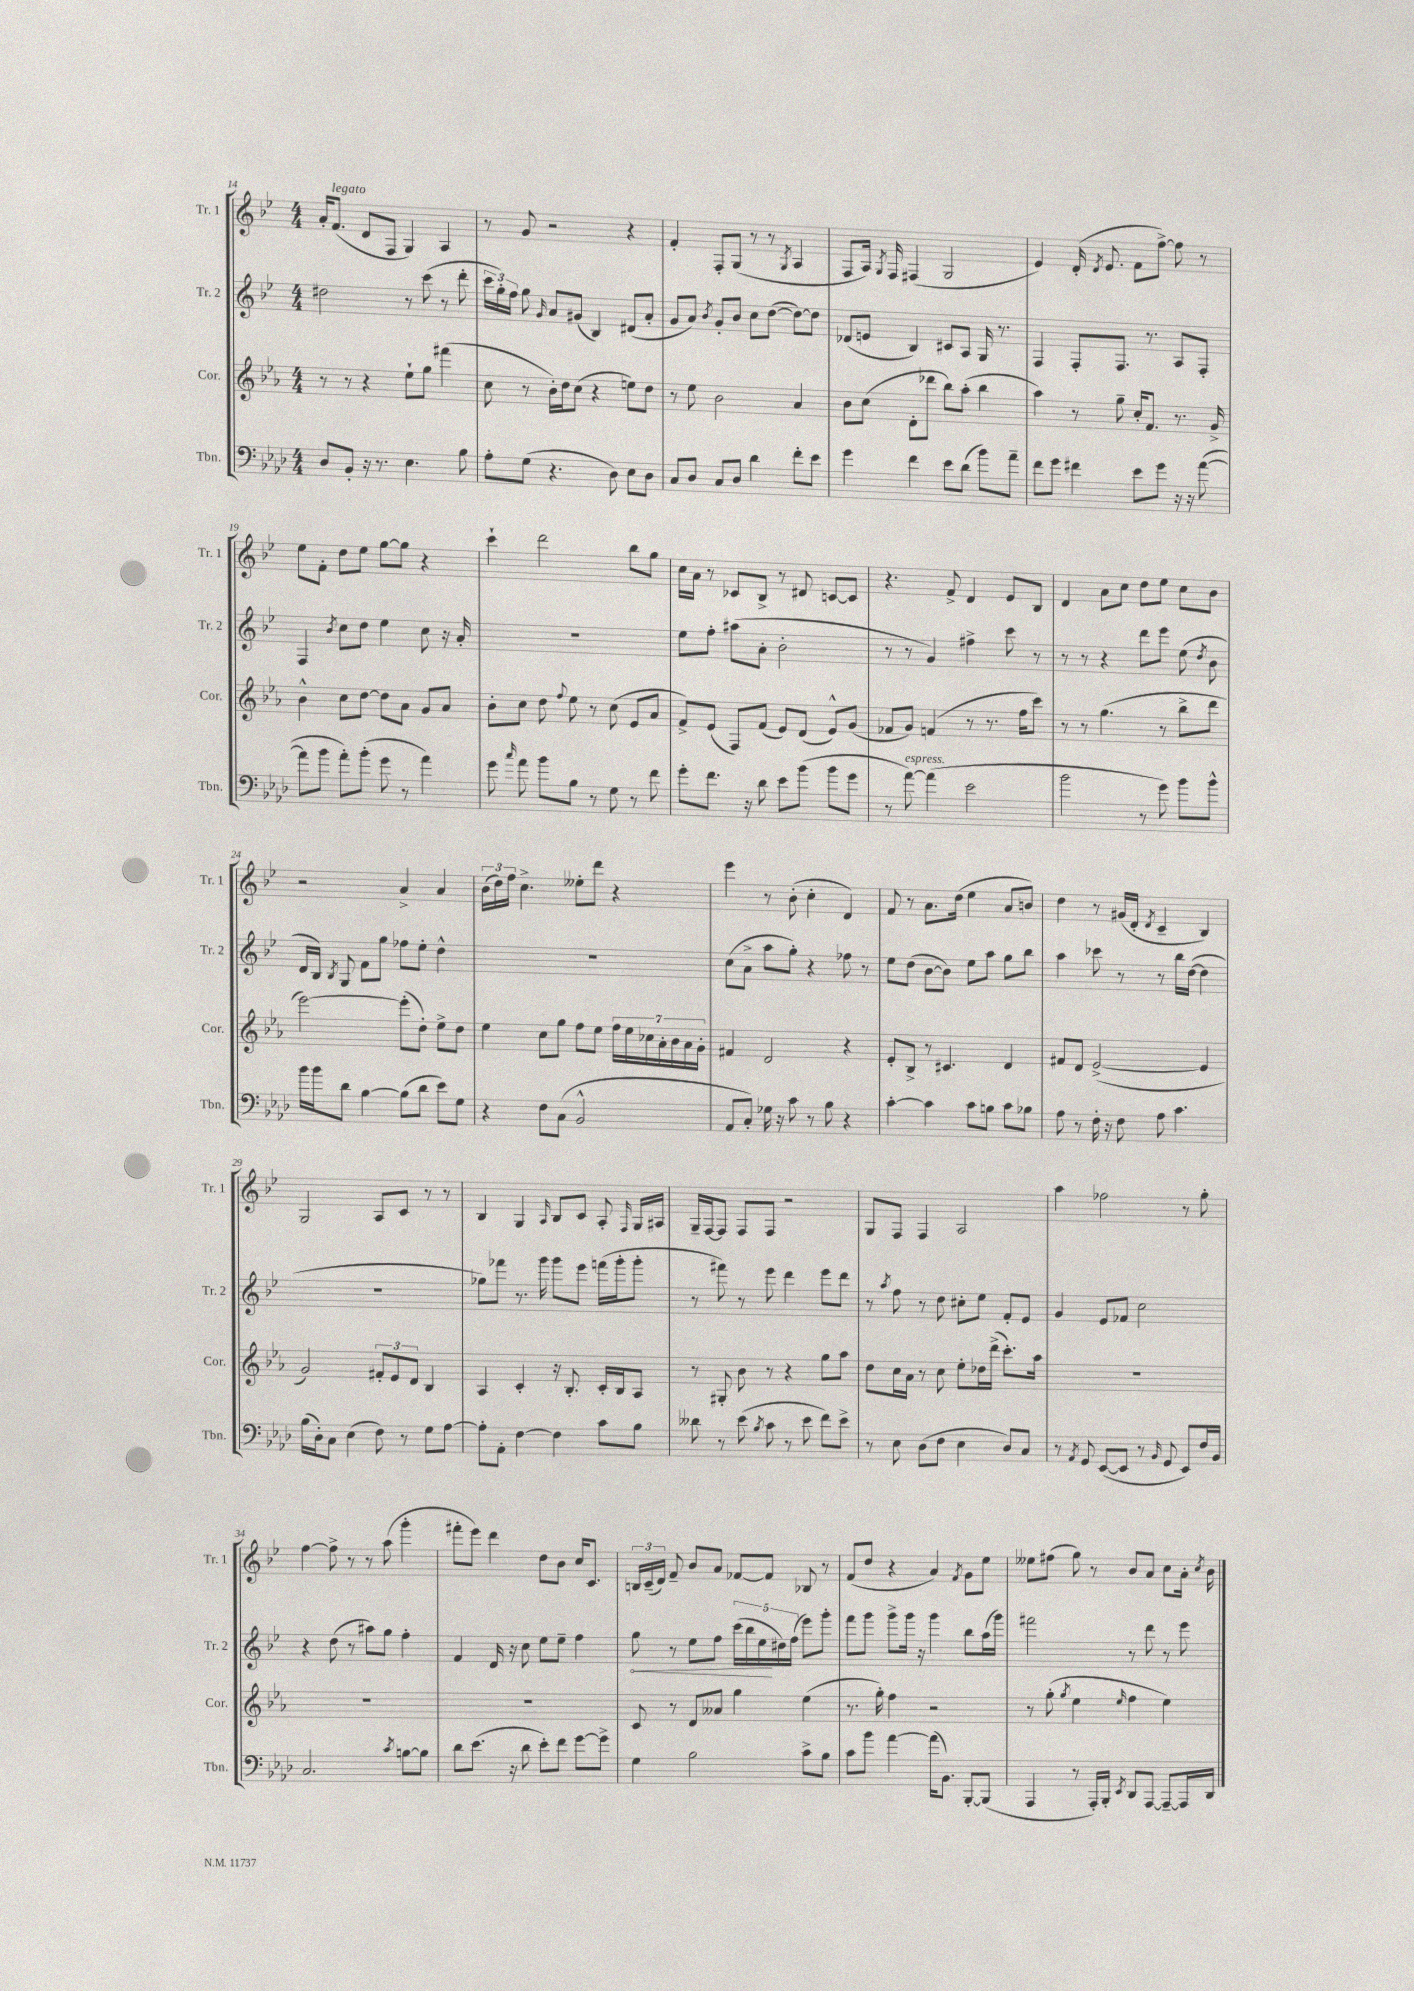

**kern	**kern	**kern	**kern
*staff4	*staff3	*staff2	*staff1
*clefF4	*clefG2	*clefG2	*clefG2
*k[b-e-a-d-]	*k[b-e-a-]	*k[b-e-]	*k[b-e-]
*M4/4	*M4/4	*M4/4	*M4/4
8D-	8r	2dd#	16a'
.	.	.	(8.f
8BB-'	8r	.	.
16r	4r	.	8d
8.r	.	.	.
.	.	.	8F
4.E-	8ee-`	8r	4G)
.	8gg	(8ccc	.
.	(4fff#	8r	4A
8B-	.	8ddd'	.
=	=	=	=
8A-'	8cc	24ccc	8r
.	.	24gg')	.
.	.	24ff	.
(8G	8r	8gg	8g
.	.	16qqg	.
4.r	16b-')	8a	2r
.	16dd	.	.
.	(8cc	(8g#	.
.	4r	4B-)	.
8D-)	.	.	.
8E-	8ee)	(8d#	4r
8D-	8dd	8a'	.
=	=	=	=
8C	8r	8g	4f'
8D-	8ee-	8a)	.
.	.	8qb-	.
8C	2b-	8g'	8F'
8D-	.	8b-	(8G
4d-	.	8cc	8r
.	.	([8dd	8r
.	.	.	8qG
8f'	4a-	8dd_)	4A
8e-	.	8dd]	.
=	=	=	=
4g	8b-	(8d-	8F
.	(8cc	8e	16A)
.	.	.	8qG
.	.	.	16F
4f	8d'	4B-)	(4F#
.	8ddd-	.	.
8e-	8bb-)	8c#	2G
(8d-	(8aa-'	8A	.
8b-)	4bb-	16G	.
.	.	8.r	.
8a-~	.	.	.
=	=	=	=
8f	4aa-)	4F	4e-)
8g	.	.	.
4f#	8r	8F'	(16d'
.	.	.	8qd
.	.	.	8.e-
.	8gg~	8.F	.
8e-	16cc'	.	8f
.	8.f	8.r	.
8g	.	.	[8ff^)
16r	8.r	8A	8ff]
16r	.	.	.
([8a-	.	8F'	8r
.	16g^	.	.
=	=	=	=
8a-]	4b-^^	4F	8ee-
8b-	.	.	8f'
.	.	8qb-	.
8a-')	8cc	8cc	8dd
(8b-'	[8dd	8dd	8ee-
8g	8dd]	4ee-	[8gg
8r	8a-	.	8gg]
4a-)	8g	8cc	4r
.	8a-	16r	.
.	.	16a'	.
=	=	=	=
8g	8b-'	1r	4ccc`
16qqcc	.	.	.
8a-	8cc	.	.
8b-	8dd	.	2ddd
.	8qqff	.	.
8B-	8ee-	.	.
8r	8r	.	.
8G	(8cc	.	.
8r	8e-	.	8bb-
8f	8a-	.	8gg
=	=	=	=
8g'	8f^)	8ee-	16cc
.	.	.	16a
8.f	(8e-	8ff'	8r
.	8F)	(8aa#	8c-
16r	.	.	.
8d-	(8f	8a'	8B-^
8e-	8e-)	2b-'	8r
(8b-	(8d	.	8d#
8b-	8e-^^)	.	[8c
8g	(8g	.	8c]
=	=	=	=
8r	8f-	8r	4.r
[8a-)	8g)	8r	.
(4a-]	(4f	4g)	.
.	.	.	8f^
2e-	8r	4ff#^	4d
.	8.r	.	.
.	.	8ccc	8e-
.	16ff	.	.
.	8ccc)	8r	8B-
=	=	=	=
2b-	8r	8r	4d
.	8r	8r	.
.	(4.gg	4r	8a
.	.	.	8cc
8r	.	8ddd	8dd
8g)	8r	8eee-	8ee-
8b-	8bb-^	(8ee-	8cc
.	.	8qdd	.
8b-^^	8ddd	8b-	8b-
=	=	=	=
16b-	[2eee-)	16d	2r
16b-	.	16B-)	.
.	.	8qB-	.
8d-	.	8G	.
[4B-	.	8f	.
.	.	8gg	.
(8B-]	(8eee-']	8ff-	4a^
8d-	8dd')	8ee-'	.
8e-)	8ee-^	4dd^^	4a
8G	8dd	.	.
=	=	=	=
4r	4ee-	1r	(24b-
.	.	.	24dd)
.	.	.	24ff
.	.	.	4.cc^
8F	8cc	.	.
(8C	8gg	.	.
2BB-^^	8ff	.	8ee--'
.	8ee-	.	8ddd
.	28ff	.	4r
.	28ee-	.	.
.	28cc-	.	.
.	28a-'	.	.
.	28b-	.	.
.	28a-	.	.
.	28g'	.	.
=	=	=	=
8AA-	4f#	(8cc	4eee-
8C')	.	8a^	.
16G-	2d	8aa	8r
16r	.	.	.
8c	.	8gg')	(8b-'
8r	.	4r	4cc'
8B-	.	.	.
4r	4r	8ff-	4d)
.	.	8r	.
=	=	=	=
[4c'	8e-'	8ee-	8f
.	8B-^	(8dd	8r
4c]	8r	[8b-	8.a
.	4.c#	8b-])	.
.	.	.	(16dd
8c	.	8ee-	4ee-
8B	.	8aa	.
8c	4d	8gg	8a
8B-	.	8bb-	8b)
=	=	=	=
8A-	8f#	4aa	4dd
8r	8d	.	.
16F'	([2e-^	8ccc-	8r
16r	.	.	.
8F	.	8r	(16g#
.	.	.	16d'
.	.	.	8qd
8A-	.	8r	4c~
4.c	.	16bb-	.
.	.	([16dd	.
.	4e-]	4dd]	4B-)
=	=	=	=
(16B-	2g)	1r	2G
16D-')	.	.	.
8C	.	.	.
(4E-	.	.	.
8F)	12f#'	.	8A
.	12e-	.	.
8r	.	.	8c
.	12d	.	.
8G	4B-	.	8r
[8A-	.	.	8r
=	=	=	=
8A-']	4A-	8gg-)	4B-
8AA-'	.	8fff-	.
[4F	4c'	8.r	4G
.	.	16ggg	.
.	.	.	16qqA
4F]	16r	8ggg	8B-
.	8.B-'	.	.
.	.	8eee-	8c
8c	16c'	(16fff	8A'
.	16B-	16ggg'	.
.	.	.	16qqF
8B-	8A-	8ggg'	16G
.	.	.	16A#
=	=	=	=
8d--	8r	8r	16G~
.	.	.	[16F
8r	8G#'	8fff#)	8F]
(8e-	8b-	8r	8F
8qB-	.	.	.
8c	8r	8eee-	8F
8r	4r	4ddd	2r
8e-	.	.	.
8f)	8gg	8eee-	.
8e-^	8aa-	8ddd	.
=	=	=	=
8r	8dd	8r	8G
.	.	8qaa	.
8E-	16cc	8ff	8F
.	16a-	.	.
(8D-	8r	8r	4F
8F	8cc	8dd	.
4E-	8ee-'	8cc#'	2A
.	16dd-	8ee-	.
.	(16ddd^	.	.
8D-)	8.ccc')	8f'	.
8C	.	8e-	.
.	16aa-	.	.
=	=	=	=
8r	1r	4g	4aa
8qAA-	.	.	.
8GG	.	.	.
([8EE-	.	8e-	2ff-
8EE-]	.	8f-	.
8r	.	2cc	.
16qqBB-	.	.	.
8GG	.	.	.
8EE-)	.	.	8r
16F	.	.	8gg'
16BB-	.	.	.
=	=	=	=
2.C	1r	4r	[4ff
.	.	(8dd	8ff^]
.	.	8r	8r
.	.	8aa#)	8r
.	.	8gg	(8aa
8qc	.	.	.
[8B	.	4ff'	4ggg'
8B]	.	.	.
=	=	=	=
8d-	1r	4f	8fff#'
(8.e-	.	.	8eee-)
.	.	16d	4ddd
16r	.	16r	.
8d-	.	8cc	.
8e-')	.	8ee-	8dd
8f	.	8ee-~	8b-
[8g	.	4ff	16cc
.	.	.	8.c
8g^]	.	.	.
=	=	=	=
4G	8c	8gg	24B
.	.	.	(24c~
.	.	.	24d)
.	8r	8r	8f~
2B-	8d	8ee-	8b-
.	8a--	8ff	8a
.	4gg	(20ccc	[8f-
.	.	20bb-	.
.	.	20ee-	.
.	.	.	8f-]
.	.	20dd#)	.
.	.	(20ff	.
8c^	(4ee-	8eee-)	8B-
8B-	.	8ggg'	8r
=	=	=	=
8c	8.r	8fff	(8f
8b-	.	8ggg	8dd
.	16gg')	.	.
[4a-	4ff	8ggg^	4r
.	.	16ggg	.
.	.	16r	.
(16a-]	2r	4ggg	4a)
8.BB-)	.	.	.
.	.	.	8qf
[8BBB-'	.	8bb-	8g
(8BBB-]	.	(16aa	8ee-
.	.	16ggg)	.
=	=	=	=
4AAA-	8r	2fff#	8ee--
.	(8gg'	.	(8ff#
.	8qgg	.	.
8r	4ee-	.	8gg)
16AAA-')	.	.	8r
16BBB-'	.	.	.
8qEE-	16qqee-	.	.
8DD-	4ff	8r	8b-
[8AAA-	.	8ddd	8a
8AAA-~_	4ee-)	8r	8cc
16AAA-]	.	8eee-	16a'
.	.	.	8qcc
16DD-	.	.	16b-
==	==	==	==
*-	*-	*-	*-
